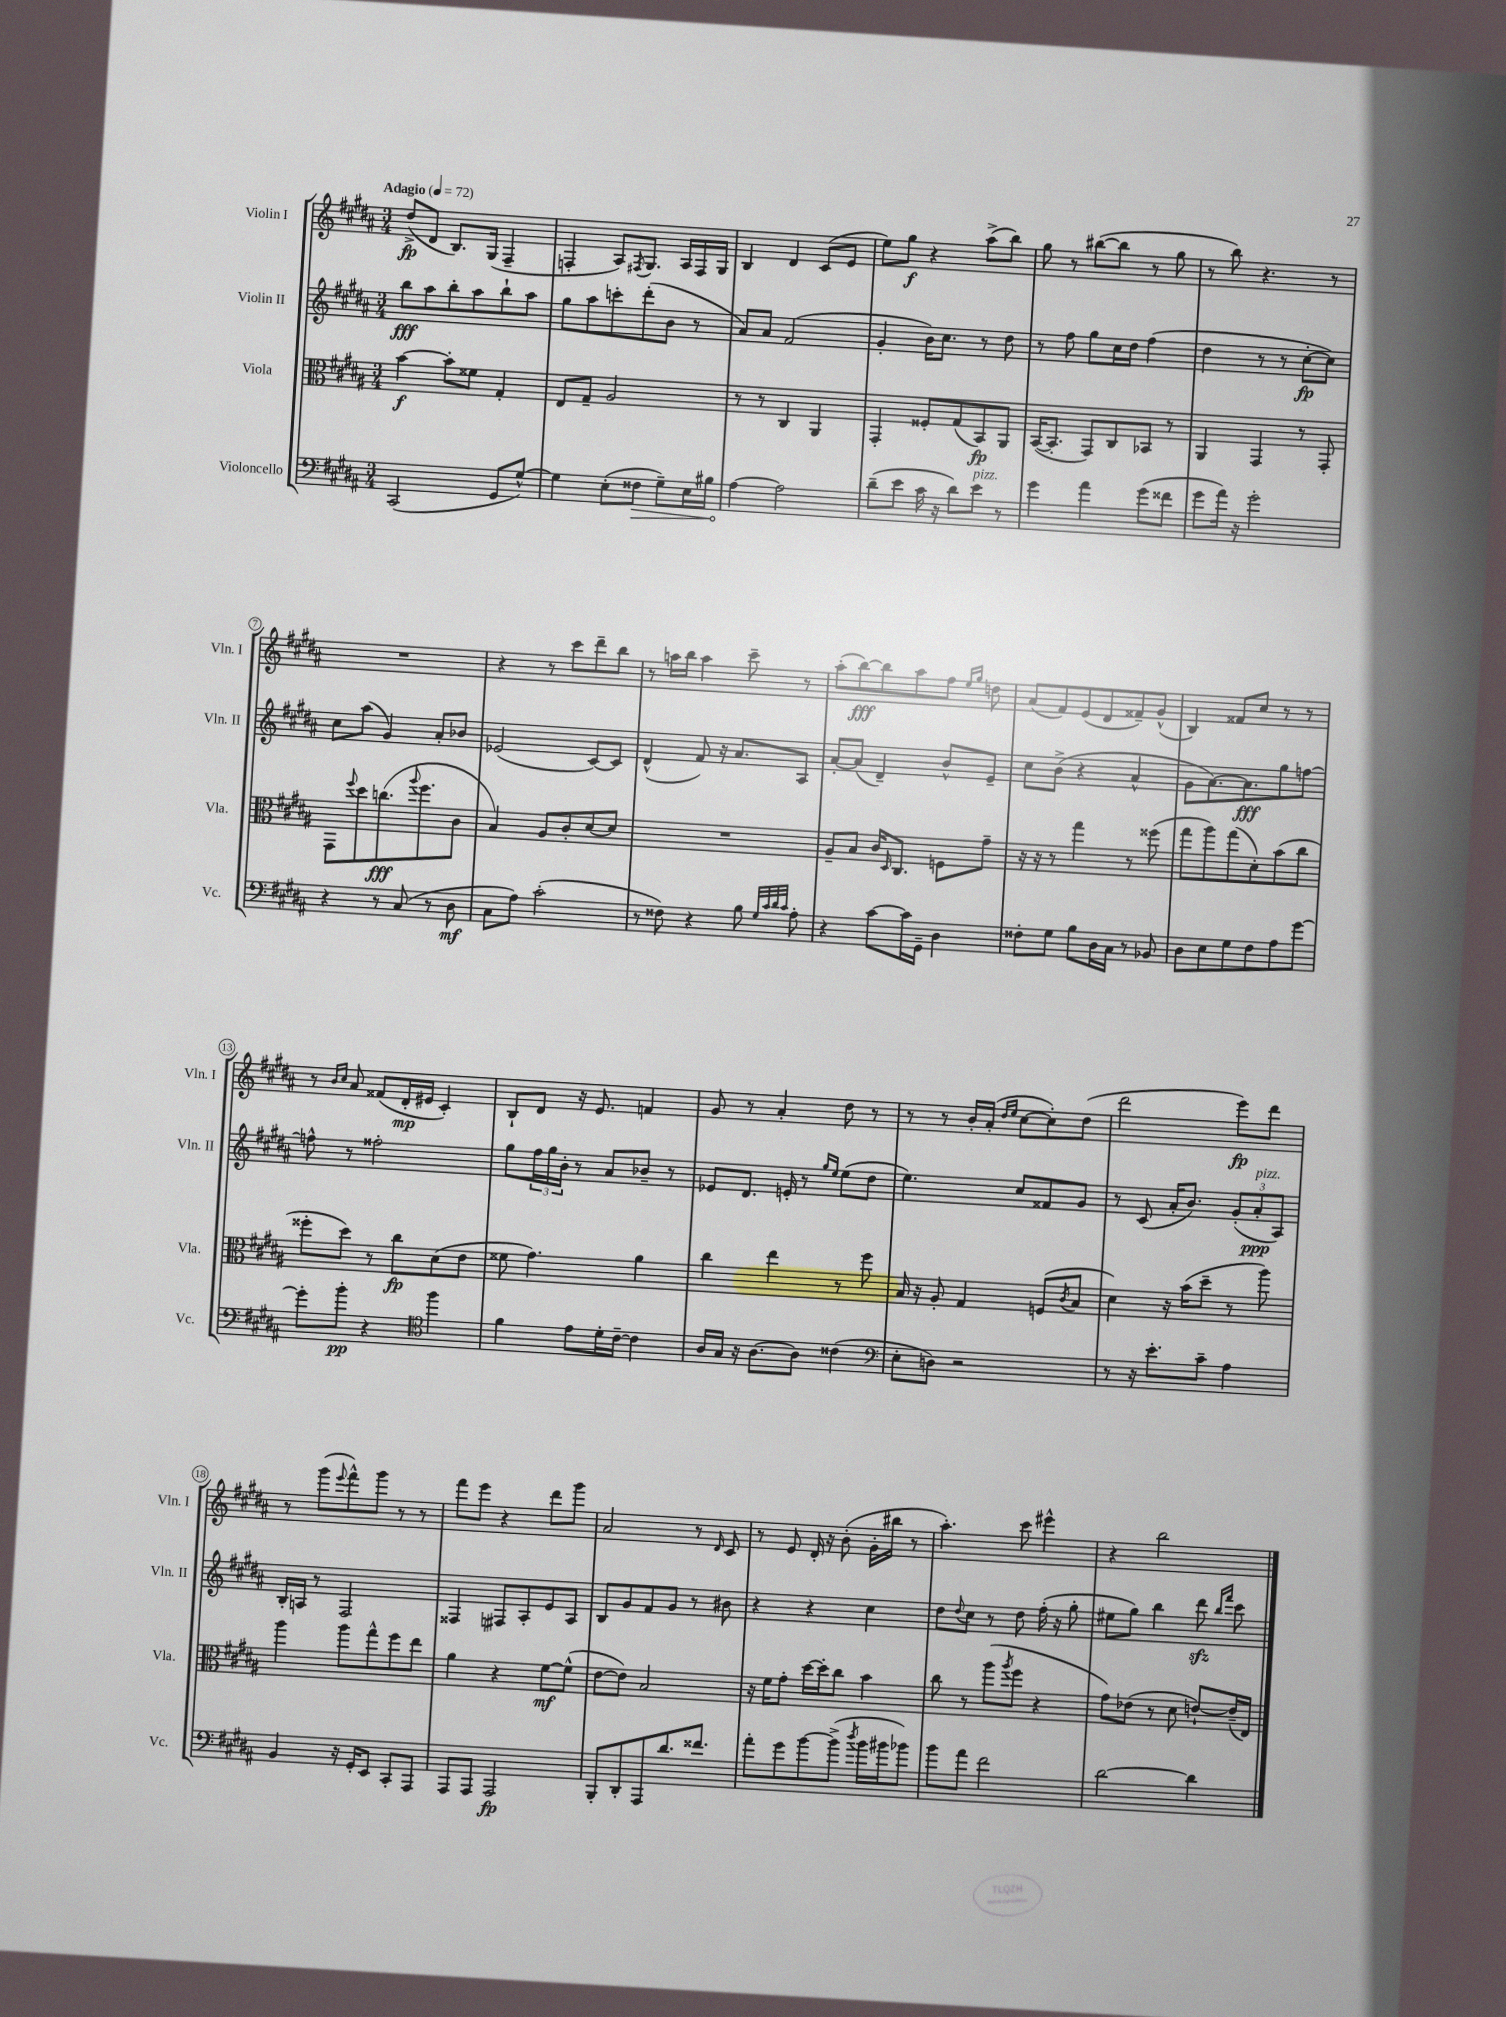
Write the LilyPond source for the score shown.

<<
\new StaffGroup <<
\new Staff = "s0" \with { instrumentName = "Violin I" shortInstrumentName = "Vln. I" } {
    \clef treble \key b \major \numericTimeSignature \time 3/4 \tempo "Adagio" 4 = 72
    dis''8->\fp( dis'8 b8.) gis16( fis4-- |
    f4-. ais8) \acciaccatura { fis8 } gis8. ais16 fis16 gis16 |
    b4 dis'4 cis'8( e'8 |
    e''8) gis''8\f r4 ais''8->( b''8) |
    gis''8 r8 bis''8~( bis''8 r8 gis''8 |
    r8 b''8) r4. r8 |
    R2. |
    r4 r8 cis'''8 dis'''8-- b''8 |
    r8 a''16 b''16 a''4 cis'''8-- r8 |
    ais''8-.( b''8~\fff) b''8 ais''8 fis''8 \grace { e''16 gis''16 } d''8 |
    ais'8( fis'8) e'8( dis'8 fisis'8--) gis'8-^( |
    b4) fisis'8 cis''8 r8 r8 |
    r8 \grace { b'16 cis''16 } ais'8 fisis'8( dis'16-.\mp eis'16 cis'4-.) |
    b8-! dis'8 r16 e'8. f'4 |
    gis'8 r8 ais'4-. dis''8 r8 |
    r8 r8 b'16-. ais'16-.( \grace { dis''16 e''16 } cis''8~ cis''8-.) dis''8( |
    dis'''2 e'''8\fp) dis'''8 |
    r8 gis'''8( \appoggiatura { e'''8 } fis'''8-^) gis'''8 r8 r8 |
    fis'''8 e'''8 r4 dis'''8 gis'''8 |
    ais'2 r8 \grace { dis'16 } cis'8 |
    r8 e'8 dis'16-. r16 b'8-.( gis'16-. bis''16 r8 |
    ais''4.-.) cis'''8 eis'''4-^ |
    r4 b''2 \bar "|." |
}
\new Staff = "s1" \with { instrumentName = "Violin II" shortInstrumentName = "Vln. II" } {
    \clef treble \key b \major \numericTimeSignature \time 3/4
    b''8\fff ais''8 b''8-. ais''8 b''8-! ais''8 |
    gis''8 ais''8 c'''8-. dis'''8-.( b'8 r8 |
    ais'8) ais'8 fis'2( |
    gis'4-. b'16) cis''8. r8 dis''8 |
    r8 fis''8 gis''8 cis''16 dis''16 fis''4( |
    dis''4 r8 r8 cis''8~-.\fp cis''8) |
    cis''8 ais''8( gis'4) ais'8-. bes'8 |
    ees'2( cis'8~) cis'8 |
    dis'4-^( fis'8) r16 ais'8. ais8 |
    ais'8~-. ais'8( dis'4--) b'8-^ e'8-- |
    cis''8 b'8->( r4 ais'4-^ |
    gis'8 ais'8.~) ais'8.\fff gis''8 f''8~ |
    f''8-^ r8 fisis''2-. |
    gis''8 \tuplet 3/2 { fis''16 gis''16 b'16-. } r8 ais'8 bes'8-- r8 |
    ees'8 dis'8. e'16-. r8 \grace { gis''16 e''16 } e''8( dis''8 |
    e''4.) cis''8 fisis'8 gis'8 |
    r8 cis'8( ais'16-. b'8.) \tuplet 3/2 { gis'8-.( ais'8-.\ppp^\markup { \italic "pizz." } ais8) } |
    b16-. a16 r8 fis2 |
    fisis4 fis8 ais8-. e'8 ais8 |
    b8 gis'8 fis'8 gis'8 r8 bis'8 |
    r4 r4 cis''4 |
    dis''8 \appoggiatura { dis''8 } cis''8 r8 dis''8 fis''16-.( r16 gis''8-. |
    eis''8 gis''8) b''4 dis'''8\sfz \grace { b''16 fis'''16 } cis'''8 \bar "|." |
}
\new Staff = "s2" \with { instrumentName = "Viola" shortInstrumentName = "Vla." } {
    \clef alto \key b \major \numericTimeSignature \time 3/4
    b'4~\f b'8-. fisis'8 gis4-. |
    e8 gis8-- ais2 |
    r8 r8 cis4 ais,4 |
    gis,4-. fisis8-. gis8( b,8\fp) ais,8 |
    b,16~( b,8.-. gis,8) cis8 bes,8 r8 |
    ais,4 gis,4 r8 gis,8-. |
    gis,8 \appoggiatura { fis''8 } dis''8 c''8.\fff( \appoggiatura { ais''8 } fis''8. cis'8 |
    b4) ais8 cis'8-. dis'8~ dis'8 |
    R2. |
    ais8-- b8 cis'16 \grace { dis16 } cis8. f8 gis'8-- |
    r16 r16 r8 gis''4 r8 fisis''8( |
    gis''8 ais''8) gis''8( dis'8-.) b'8( cis''8 |
    fisis''8-. dis''8) r8 cis''8\fp dis'8( e'8 |
    fisis'8 gis'4.) ais'4 |
    cis''4 e''4 r8 fis''8 |
    b16 r16 ais8-. gis4 f8( \acciaccatura { cis'8 } b8 |
    dis'4) r16 b'16( dis''8-- r8 ais''8) |
    ais''4 ais''8 gis''8-^ fis''8 e''8 |
    ais'4 r4 fis'8~\mf fis'8-^( |
    e'8~ e'8) b2 |
    r16 fis'16 gis'8-. dis''16~ dis''16-. cis''8 b'4 |
    cis''8 r8 ais''8( \acciaccatura { ais''8 } fis''8 r4 |
    gis'8) ees'8( r8 dis'8 e'8~-!) e'16--( e16) \bar "|." |
}
\new Staff = "s3" \with { instrumentName = "Violoncello" shortInstrumentName = "Vc." } {
    \clef bass \key b \major \numericTimeSignature \time 3/4
    cis,2( gis,8 gis8~-^) |
    gis4 e8-.( \once \override Hairpin.circled-tip = ##t fisis8\> gis8--) e16 bis16 |
    ais4~\! ais2 |
    dis'8--( e'8 cis'16 r16 dis'8) e'8^\markup { \italic "pizz." } r8 |
    gis'4 ais'4 gis'8( fisis'8 |
    gis'8 ais'16) r16 gis'2-. |
    r4 r8 cis8( r8 dis8\mf |
    cis8 ais8) cis'2-.( |
    r8 fisis8) r4 b8 \grace { gis32 cis'32 dis'32 cis'32 } ais8-. |
    r4 cis'8~ cis'16 gis,16-- dis4 |
    fisis8-. gis8 b8 dis16 cis16 r8 bes,8 |
    dis8 e8 gis8 fis8 ais8 gis'8~ |
    gis'8-. b'8-.\pp r4 \clef tenor fis''4 |
    fis'4 e'8 dis'16-. cis'16~-- cis'4 |
    ais16 gis16 r16 ais8.~ ais8 cisis'4( |
    \clef bass e8-. d8) r2 |
    r8 r16 e'8.-. cis'8-- ais4 |
    b,4 r16 gis,16-. e,8 cis,8-. ais,,8 |
    ais,,8 ais,,8 ais,,2\fp |
    b,,8-. dis,8-. ais,,8 dis'8. fisis'8. |
    ais'8-. gis'8 b'8~ b'8->( \acciaccatura { dis''8 } b'16 bis'16 bes'8) |
    b'8 ais'8 fis'2 |
    dis'2~ dis'4 \bar "|." |
}
>>
>>
\layout { \context { \Score \override BarNumber.stencil = #(make-stencil-circler 0.1 0.3 ly:text-interface::print) } }
